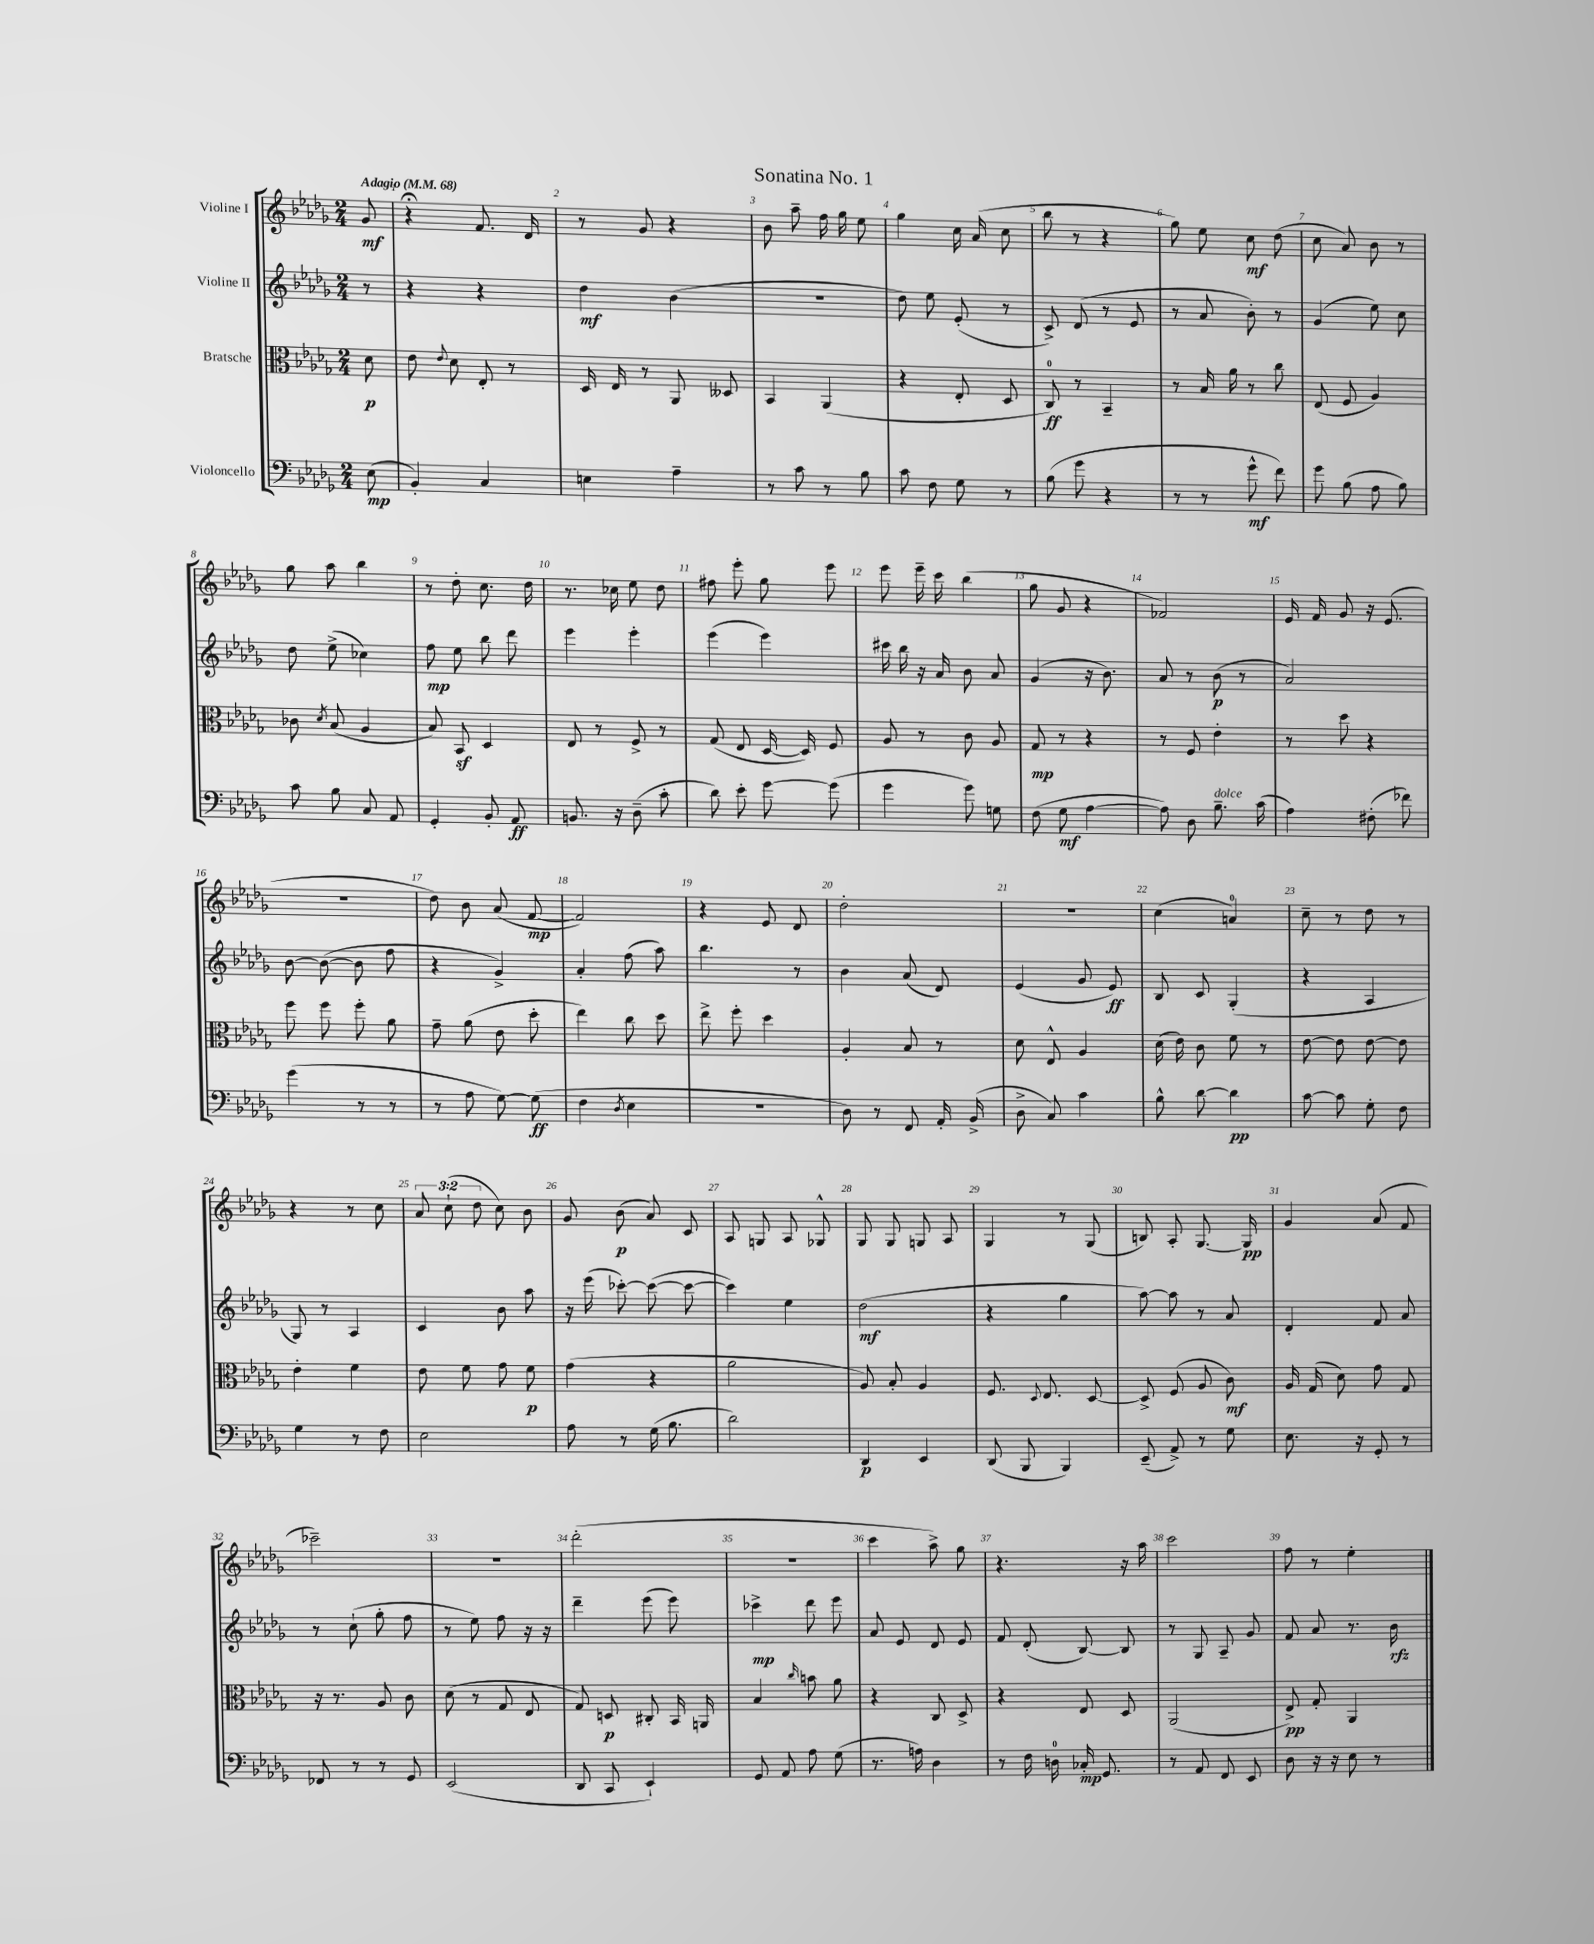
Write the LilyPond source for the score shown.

\header { title = "Sonatina No. 1" }
<<
\new StaffGroup <<
\new Staff = "s0" \with { instrumentName = "Violine I" } {
    \clef treble \key des \major \numericTimeSignature \time 2/4 \override Staff.TupletNumber.text = #tuplet-number::calc-fraction-text \partial 8 \tempo "Adagio" 4 = 68
    \autoBeamOff ges'8\mf |
    r4\fermata f'8. des'16 |
    r8 ges'8 r4 |
    bes'8 aes''8-- f''16 ges''16 ees''8 |
    ges''4 c''16 aes'16( c''8 |
    bes''8 r8 r4 |
    ges''8) ees''8 c''8\mf des''8( |
    c''8 aes'8) bes'8 r8 |
    ges''8 aes''8 bes''4 |
    r8 des''8-. c''8. des''16 |
    r8. ces''16 ees''8 des''8 |
    fis''8 ees'''8-. ges''8 ees'''8 |
    ees'''8 ees'''16-- c'''16 bes''4( |
    ges''8 ges'8 r4 |
    fes'2) |
    ees'16 f'16 ges'8 r16 ees'8.( |
    R2 |
    des''8) bes'8 aes'8( f'8~\mp |
    f'2) |
    r4 ees'8 des'8 |
    des''2-. |
    R2 |
    c''4( a'4-0) |
    c''8-- r8 des''8 r8 |
    r4 r8 c''8 |
    \tuplet 3/2 { aes'8 c''8-!( des''8 } c''8) bes'8 |
    ges'8 bes'8\p( aes'8) c'8 |
    aes8 g8 aes8 ges8-^ |
    ges8 ges8 g8 aes8 |
    ges4 r8 ges8( |
    b8) aes8-. ges8.~ ges16\pp |
    ges'4 aes'8( f'8 |
    ces'''2--) |
    R2 |
    des'''2-.( |
    r2 |
    c'''4 aes''8->) ges''8 |
    r4. r16 aes''16 |
    c'''2 |
    f''8 r8 ees''4-. \bar "|." |
}
\new Staff = "s1" \with { instrumentName = "Violine II" } {
    \clef treble \key des \major \numericTimeSignature \time 2/4 \partial 8
    \autoBeamOff r8 |
    r4 r4 |
    des''4\mf bes'4( |
    r2 |
    des''8) ees''8 ees'8-.( r8 |
    c'8->) des'8( r8 ees'8 |
    r8 aes'8 bes'8-.) r8 |
    ges'4( ees''8) c''8 |
    des''8 ees''8->( ces''4) |
    f''8\mp ees''8 bes''8 des'''8 |
    ees'''4 ees'''4-. |
    ees'''4( ees'''4) |
    cis'''16 bes''16 r16 aes'16 bes'8 aes'8 |
    ges'4( r16 bes'8.) |
    aes'8 r8 bes'8\p( r8 |
    aes'2) |
    bes'8~ bes'8~( bes'8 f''8 |
    r4 ges'4->) |
    aes'4-. f''8( aes''8) |
    bes''4. r8 |
    bes'4 aes'8( des'8) |
    ees'4( ges'8 ees'8\ff) |
    bes8 c'8 ges4-.( |
    r4 aes4 |
    ges8) r8 aes4 |
    c'4 bes'8 aes''8 |
    r16 ees'''16( ces'''8~-.) ces'''8~( ces'''8~ |
    ces'''4) ees''4 |
    des''2\mf( |
    r4 ges''4 |
    aes''8~) aes''8 r8 aes'8 |
    des'4-. f'8 aes'8 |
    r8 c''8-!( ges''8-. f''8 |
    r8 ees''8) f''8 r16 r16 |
    des'''4-- ees'''8( ees'''8) |
    ces'''4->\mp des'''8 ees'''8 |
    aes'8 ees'8 des'8 ees'8 |
    f'8 des'8-.( bes8~) bes8 |
    r8 ges8 aes8-- ges'8 |
    f'8 aes'8 r8. bes'16\rfz \bar "|." |
}
\new Staff = "s2" \with { instrumentName = "Bratsche" } {
    \clef alto \key des \major \numericTimeSignature \time 2/4 \partial 8
    \autoBeamOff des'8\p |
    ees'8 \appoggiatura { ees'8 } des'8 ees8-. r8 |
    des16 ees16 r8 aes,8 deses8 |
    bes,4 aes,4( |
    r4 ees8-. des8 |
    c8-0\ff) r8 bes,4-- |
    r8 bes16 aes'16 r8 c''8 |
    ees8( f8 aes4) |
    ces'8 \acciaccatura { des'8 } bes8( aes4 |
    bes8) bes,8\sf des4 |
    ees8 r8 f8-> r8 |
    ges8( ees8 des16~ des16) f8 |
    aes8 r8 c'8 aes8 |
    ges8\mp r8 r4 |
    r8 f8 ees'4-. |
    r8 des''8 r4 |
    f''8 f''8 f''8-. aes'8 |
    ges'8-- aes'8( ees'8 des''8-. |
    ees''4) c''8 des''8 |
    ees''8-> f''8-. des''4 |
    aes4-. bes8 r8 |
    des'8 ees8-^ aes4 |
    des'16( ees'16) c'8 f'8 r8 |
    ees'8~ ees'8 ees'8~ ees'8 |
    ees'4-. f'4 |
    ees'8 f'8 ges'8 f'8\p |
    ges'4( r4 |
    aes'2 |
    aes8) bes8-. aes4 |
    f8. \appoggiatura { des8 } ees8. des8~ |
    des8-> f8( aes8 c'8\mf) |
    aes16 ges16( des'8) ges'8 ges8 |
    r16 r8. aes8 c'8 |
    des'8( r8 ges8 ees8 |
    ges8) d8\p cis8-. bes,16 a,16 |
    bes4 \grace { c''16 } b'8 aes'8 |
    r4 c8 des8-> |
    r4 ees8 des8 |
    aes,2( |
    ees8->\pp) ges8-. aes,4 \bar "|." |
}
\new Staff = "s3" \with { instrumentName = "Violoncello" } {
    \clef bass \key des \major \numericTimeSignature \time 2/4 \partial 8
    \autoBeamOff ees8\mp( |
    bes,4-.) c4 |
    e4 aes4-- |
    r8 c'8 r8 bes8 |
    c'8 f8 ges8 r8 |
    bes8( ges'8 r4 |
    r8 r8 ges'8-^\mf f'8) |
    ges'8 bes8( aes8 bes8) |
    c'8 bes8 c8 aes,8 |
    ges,4-. bes,8-. aes,8\ff |
    b,8. r16 des8--( c'8-. |
    des'8) ees'8-. ges'8~ ges'8( |
    ges'4 ges'8) g8 |
    f8( ges8\mf aes4~ |
    aes8) des8 bes8.--^\markup { \italic "dolce" } c'16( |
    aes4) fis8-.( fes'8) |
    ges'4( r8 r8 |
    r8 aes8 ges8~) ges8\ff( |
    f4 \acciaccatura { des8 } ees4 |
    R2 |
    des8) r8 f,8 aes,16-. bes,16->( |
    des8-> c8) c'4 |
    bes8-^ des'8~ des'4\pp |
    c'8~ c'8 ges8-. f8 |
    ges4 r8 f8 |
    ees2 |
    aes8 r8 ges16( bes8. |
    des'2) |
    des,4\p ees,4 |
    des,8( bes,,8 bes,,4) |
    ees,8--( aes,8->) r8 ges8 |
    ees8. r16 ges,8-. r8 |
    fes,8 r8 r8 ges,8 |
    ees,2( |
    des,8 c,8 ees,4-!) |
    ges,8 aes,8 aes8 ges8( |
    r8. a16) des4 |
    r8 f16 d16-0 ces16-.\mp ges,8. |
    r8 aes,8 f,8 ees,8 |
    des8 r16 r16 ees8 r8 \bar "|." |
}
>>
>>
\layout { \context { \Score \override BarNumber.break-visibility = ##(#f #t #t) barNumberVisibility = #all-bar-numbers-visible } }
